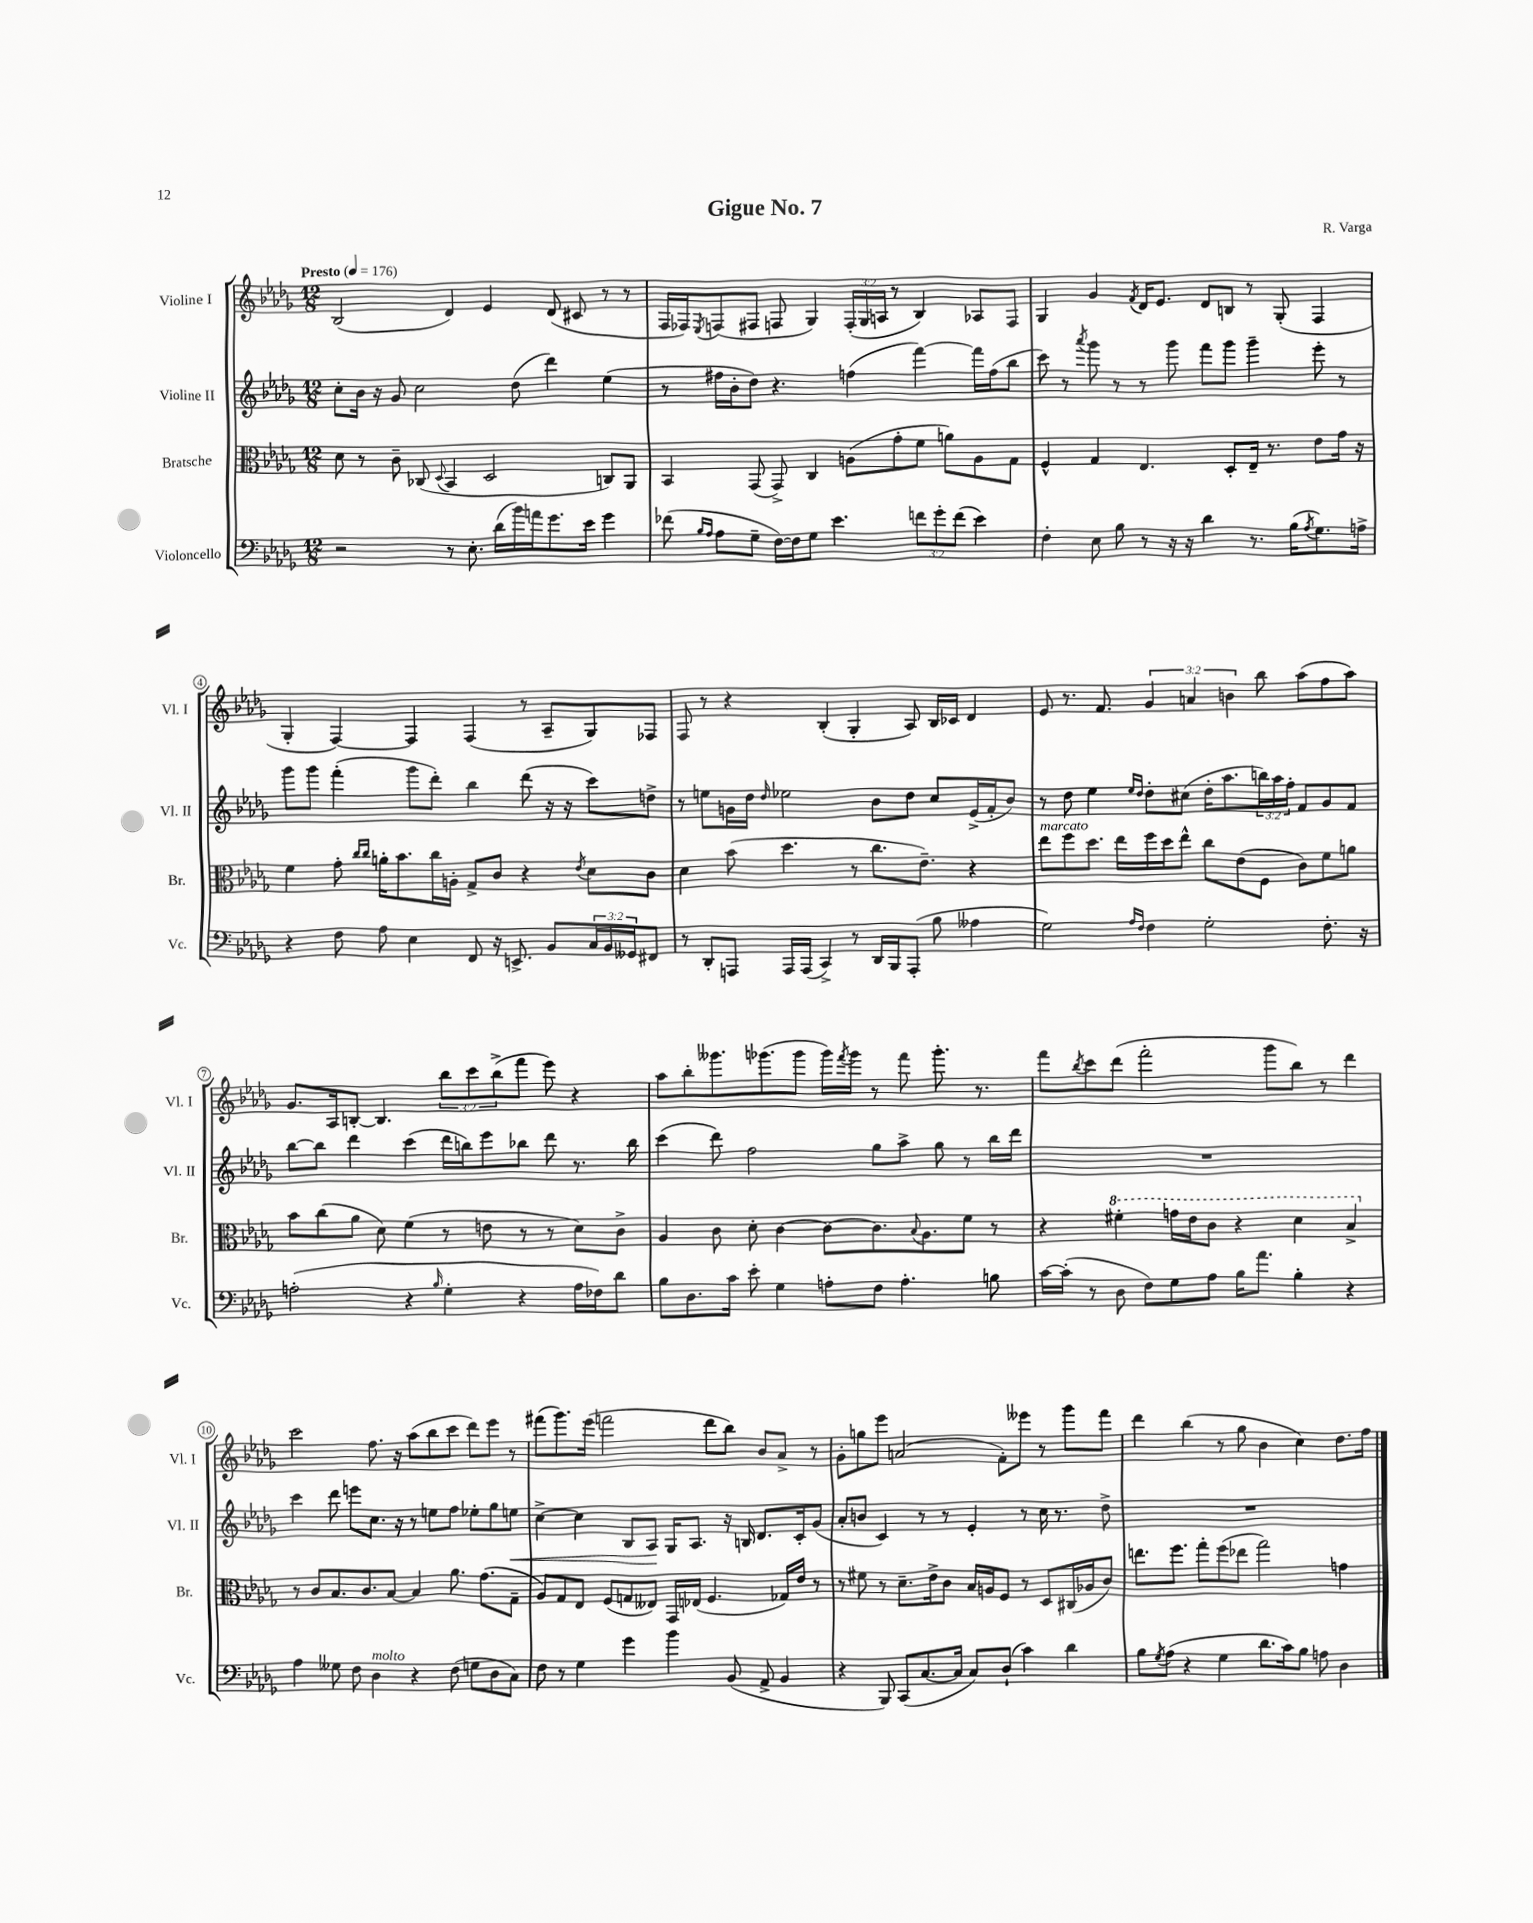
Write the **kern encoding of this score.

**kern	**kern	**kern	**kern
*staff4	*staff3	*staff2	*staff1
*clefF4	*clefC3	*clefG2	*clefG2
*k[b-e-a-d-g-]	*k[b-e-a-d-g-]	*k[b-e-a-d-g-]	*k[b-e-a-d-g-]
*M12/8	*M12/8	*M12/8	*M12/8
*MM176	*MM176	*MM176	*MM176
2r	8d-	8cc'	(2B-
.	8r	16b-	.
.	.	16r	.
.	8c~	8g-	.
.	(8C-	2cc	.
.	8qqD-	.	.
8r	4BB-	.	4d-)
8.E-'	.	.	.
.	2D-	.	4e-
(16d-	.	.	.
16b-)	.	(8dd-	.
16a	.	.	.
8.g-	.	4ddd-)	(8d-
.	.	.	8c#
16e-	.	.	.
4g-	8C)	(4ee-	8r
.	8AA-	.	8r
=	=	=	=
(8f-	4BB-	8r	16F
.	.	.	16F-)
16qqB-	.	.	.
16qqA-	.	.	8qE-
8A-	.	16ff#	(8F
.	.	16b-'	.
8G-~	(8GG-	8dd-)	8F#
[16F)	8GG-^)	4.r	8F
16F]	.	.	.
8G-	4C	.	4G-)
4.e-	.	.	.
.	(8A	(4ff	(24F'
.	.	.	24G-
.	.	.	24A
.	8g-'	.	8r
12f	8f	[4fff)	4B-)
12g-'	.	.	.
.	8a)	.	.
(12f	.	.	.
4e-)	8A	16fff]	8A-
.	.	(16ff	.
.	8G-	8bb-	8F
=	=	=	=
4F'	4F^^	8ccc)	4G-
.	.	8r	.
.	.	8qaaa-	.
8E-	4G-	8ggg-	4g-
8B-	.	8r	.
.	.	.	8qf
8r	4.E-	8r	16d-
.	.	.	8.e-
16r	.	8ggg-	.
16r	.	.	.
4d-	.	8fff	8d-
.	8D-'	8ggg-	8B
8.r	16E-~	4ggg-~	8r
.	8.r	.	.
.	.	.	(8G-'
(16B-	.	.	.
8qA-	.	.	.
8.G-)	8e-	8eee-'	4F
.	16g-	8r	.
16A^	16r	.	.
=	=	=	=
4r	4f	8ggg-	4G-'
.	.	8ggg-	.
8F	8g-'	(4fff'	[4F)
.	16qqcc	.	.
.	16qqcc	.	.
8A-	16a'	.	.
.	8.b-	.	.
4E-	.	8ggg-	4F]
.	16cc	8ddd-')	.
.	16A'	.	.
8FF	8G-^	4bb-	(4F
16r	8c	.	.
8.EE^	.	.	.
.	4r	(8ddd-	8r
8BB-	.	16r	8A-~
.	.	16r	.
.	8qe-	.	.
24C	8d-	8ccc)	8G-)
24BB-	.	.	.
24GG--	.	.	.
8FF#	8c	8dd^	8F-
=	=	=	=
8r	4d-	8r	8F
8DD-'	.	8ee	8r
8AAA	(8b-	16g	4r
.	.	16dd-	.
.	.	16qqdd-	.
16AAA	4.dd-	2ee-	.
(16AAA	.	.	.
4CC^)	.	.	(4B-'
8r	8r	.	4G-'
16DD-	8.cc	8b-	.
16BBB-	.	.	.
(8AAA'	.	8dd-	8A-)
.	8.e-~)	.	.
8B-	.	8cc	16B-
.	.	.	16c-
4A--	4r	(16e-^	4d-
.	.	16f'	.
.	.	8b-)	.
=	=	=	=
2G-)	8ee-	8r	8e-
.	8ff	8dd-	8.r
.	8.dd-	4ee-	.
.	.	.	8.f
.	16ee-	.	.
16qqA-	.	16qqee-	.
16qqF	.	16qqdd-	.
4F	16ff	8dd-'	6g-
.	16dd-	.	.
.	8ee-^^	(8cc#	.
.	.	.	6a
2G-'	8cc	16dd-'	.
.	.	8.aa-	.
.	.	.	6b
.	(8e-	.	.
.	8F	24bb)	8bb-
.	.	24aa-	.
.	.	24ff'	.
.	8c)	8f	(8aa-
8.F'	8f	8g-	8ff
.	8a	8f	8aa-)
16r	.	.	.
=	=	=	=
(2A'	8b-	[8bb-	8.g-
.	(8cc	8bb-]	.
.	.	.	16A-
.	8a-	4ddd-	[8B'
.	8d-)	.	4.B]
4r	(4f	(4ccc	.
16qqB-	.	.	.
4G-'	8r	16ddd-	12bb-
.	.	16bb)	.
.	.	.	12ccc
.	8e	8eee-	.
.	.	.	(12bb-^
4r	8r	8bb-	8fff
.	8r	8ddd-	8eee-)
16A	8d-)	8.r	4r
16F-)	.	.	.
8d-	8c^	.	.
.	.	16bb-	.
=	=	=	=
8B-	4A-	(4ccc	8aa-
8.D-	.	.	8bb-'
.	8c	8ddd-)	8.ggg--
16c	.	.	.
8e-'	8d-'	2ff	.
.	.	.	(8.ggg-
4G-	[4c	.	.
.	.	.	8ggg-
8A'	8c_	.	16ggg-)
.	.	.	8qfff
.	.	.	16ggg-
8F	8.c]	8gg-	8r
4.A'	.	8aa-^	8fff
.	8qqB-	.	.
.	8.A-	.	.
.	.	8gg-	8.ggg-'
.	8f	8r	.
.	.	.	8.r
8B	8r	16bb-	.
.	.	16ddd-	.
=	=	=	=
[16c	4r	1.r	8fff
(16c']	.	.	.
.	.	.	8qbb-
8r	.	.	8ccc
8D-	4ff#'	.	(8ddd-
8F)	.	.	2fff'
8G-	16gg	.	.
.	16ee-	.	.
8A-	8cc	.	.
16B-	4r	.	.
8.a-	.	.	.
.	.	.	8ggg-
4B-'	4dd-	.	8bb-)
.	.	.	8r
4r	4b-^	.	4ddd-
=	=	=	=
4A-	8r	4ccc	2ccc
.	8c	.	.
8G--	8.B-	8ddd-	.
8F	.	8eee	.
.	8.c	.	.
4D-	.	8.cc	8.ff
.	[8B-	.	.
.	.	16r	16r
4r	4B-]	8r	(8aa-
.	.	8ee	8bb-
(8F	8.a-	8ff	8ccc
8G	.	8ee-'	8ddd-)
.	(8.g-	.	.
8D-	.	8gg-	8eee-
8C)	8G-~	8ee	8r
=	=	=	=
8F	8A-)	[4cc^	(8fff#
8r	8G-	.	8.ggg-)
4G-	8E-	4cc]	.
.	.	.	(16eee-
.	(8F	.	2fff
4g-	8G	8B-	.
.	8E--)	8A-	.
4b-	16GG-	16G-	.
.	(16E-	8.A-	.
.	4.F	.	8ddd-
(8BB-	.	16r	8bb-)
.	.	16B	.
8AA-^	.	8.d-	8b-
4BB-	16G-)	.	8a-^
.	16e-	16c'	.
.	8r	(8g-	8r
=	=	=	=
4r	8r	8a-'	8g-'
.	8f#	8b	8gg
8BBB-)	8r	4c)	8eee-
(8CC	8.d-~	.	(2a
[8.C	.	8r	.
.	16e-^	.	.
.	8c	8r	.
16C]	.	.	.
8C)	16B-	4e-'	.
.	16A	.	.
(8D-`	8F	.	8f')
4c)	8r	8r	8eee--
.	8D-	16cc	8r
.	.	8.r	.
4d-	(16C#	.	8ggg-
.	16A-	.	.
.	8c)	8dd-^	8fff
=	=	=	=
8B-	8.ee	1.r	4ddd-
8qG-	.	.	.
(8A-	.	.	.
.	8.ff	.	.
4r	.	.	(4bb-
.	8gg-'	.	.
4G-	(8ff	.	8r
.	8ee-	.	8gg-
8.d-	2gg-)	.	4b-
16c)	.	.	.
8B-	.	.	4cc)
8A	.	.	.
4D-	4g	.	8.dd-
.	.	.	16ff
==	==	==	==
*-	*-	*-	*-
